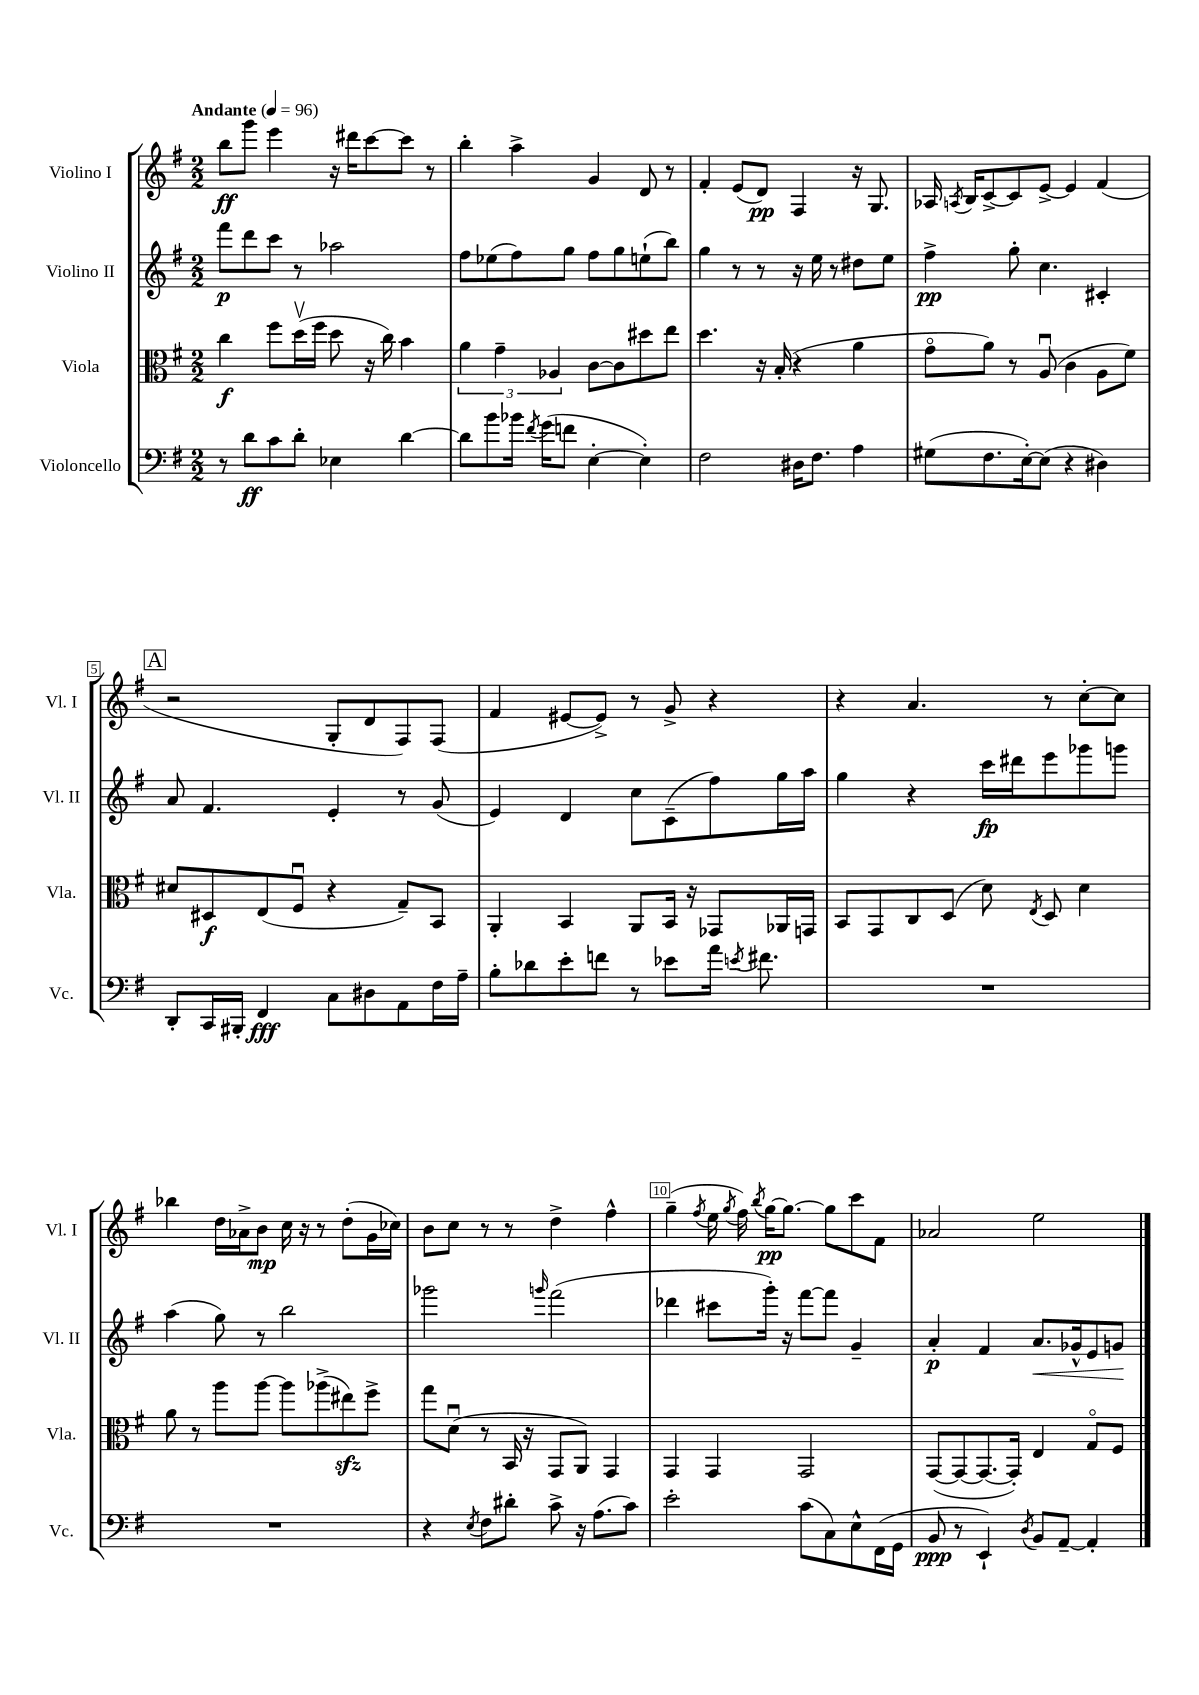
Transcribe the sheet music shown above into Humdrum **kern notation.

**kern	**kern	**kern	**kern
*staff4	*staff3	*staff2	*staff1
*clefF4	*clefC3	*clefG2	*clefG2
*k[f#]	*k[f#]	*k[f#]	*k[f#]
*M2/2	*M2/2	*M2/2	*M2/2
*MM96	*MM96	*MM96	*MM96
8r	4cc	8fff#	8bb
8d	.	8ddd	8ggg
8c	8ff#	8ccc	4eee
8d'	(16ddv	8r	.
.	16ff#	.	.
4E-	8dd	2aa-	16r
.	.	.	16ddd#
.	16r	.	[8ccc
.	16cc)	.	.
[4d	4b	.	8ccc]
.	.	.	8r
=	=	=	=
8d]	6a	8ff#	4bb'
8b	.	(8ee-	.
.	6g~	.	.
16b-	.	8ff#)	4aa^
8qf#	.	.	.
(16g	.	.	.
.	6A-	.	.
8f	.	8gg	.
[4E'	[8c	8ff#	4g
.	8c]	8gg	.
4E'])	8dd#	(8ee`	8d
.	8ee	8bb)	8r
=	=	=	=
2F#	4.dd	4gg	4f#'
.	.	8r	(8e
.	16r	8r	8d)
.	(16B'	.	.
16D#	4r	16r	4F#
8.F#	.	16ee	.
.	.	8r	.
4A	4a	8dd#	16r
.	.	.	8.G
.	.	8ee	.
=	=	=	=
(8G#	8go	4ff#^	16A-
.	.	.	8qA
.	.	.	16B
8.F#	8a)	.	[8c^
.	8r	8gg'	8c]
[16E')	.	.	.
(8E]	(8Au	4.cc	[8e^
4r	4c	.	4e]
4D#)	8A	4c#'	(4f#
.	8f#)	.	.
=	=	=	=
8DD'	8d#	8a	2r
16CC	8D#	4.f#	.
16BBB#'	.	.	.
4FF#	(8E	.	.
.	8F#u	.	.
8C	4r	4e'	8G'
8D#	.	.	8d
8AA	8G~)	8r	8F#)
16F#	8BB	(8g	(8F#
16A~	.	.	.
=	=	=	=
8B'	4AA'	4e)	4f#
8d-	.	.	.
8e'	4BB	4d	[8e#
8f	.	.	8e#^])
8r	8AA	8cc	8r
8e-	16BB	(8c~	8g^
.	16r	.	.
16a	8GG-	8ff#)	4r
8qe	.	.	.
8.f#	.	.	.
.	16AA-	16gg	.
.	16GG	16aa	.
=	=	=	=
1r	8BB	4gg	4r
.	8GG	.	.
.	8C	4r	4.a
.	(8D	.	.
.	8d)	16ccc	.
.	.	16ddd#	.
.	8qE	.	.
.	8D	8eee	8r
.	4d	8ggg-	[8cc'
.	.	8ggg	8cc]
=	=	=	=
1r	8a	(4aa	4bb-
.	8r	.	.
.	8aa	8gg)	16dd
.	.	.	16a-^
.	[8aa	8r	8b
.	8aa]	2bb	16cc
.	.	.	16r
.	(8aa-^	.	8r
.	8ee#)	.	(8dd'
.	8ff#^	.	16g
.	.	.	16cc-)
=	=	=	=
4r	8gg	2ggg-	8b
.	(8du	.	8cc
8qE	.	.	.
8F#	8r	.	8r
8d#'	16BB	.	8r
.	16r	.	.
.	.	16qqggg	.
8c^	8GG	(2fff#	4dd^
16r	8AA)	.	.
(8.A	.	.	.
.	4GG	.	4ff#^^
8c)	.	.	.
=	=	=	=
2e'	4GG	4ddd-	(4gg~
.	.	.	8qff#
.	4GG	8ccc#	16ee
.	.	.	8qgg
.	.	.	16ff#)
.	.	.	8qbb
.	.	16ggg')	[16gg
.	.	16r	8.gg_
(8c	2GG	[8fff#	.
8C)	.	8fff#]	8gg]
8E^^	.	4g~	8ccc
(16FF#	.	.	8f#
16GG	.	.	.
=	=	=	=
8BB	([8GG	4a'	2a-
8r	8GG_	.	.
4EE`)	8.GG_	4f#	.
.	16GG'])	.	.
8qD	.	.	.
8BB	4E	8.a	2ee
[8AA~	.	.	.
.	.	16g-^^	.
4AA']	8Go	8e	.
.	8F#	8g	.
==	==	==	==
*-	*-	*-	*-
